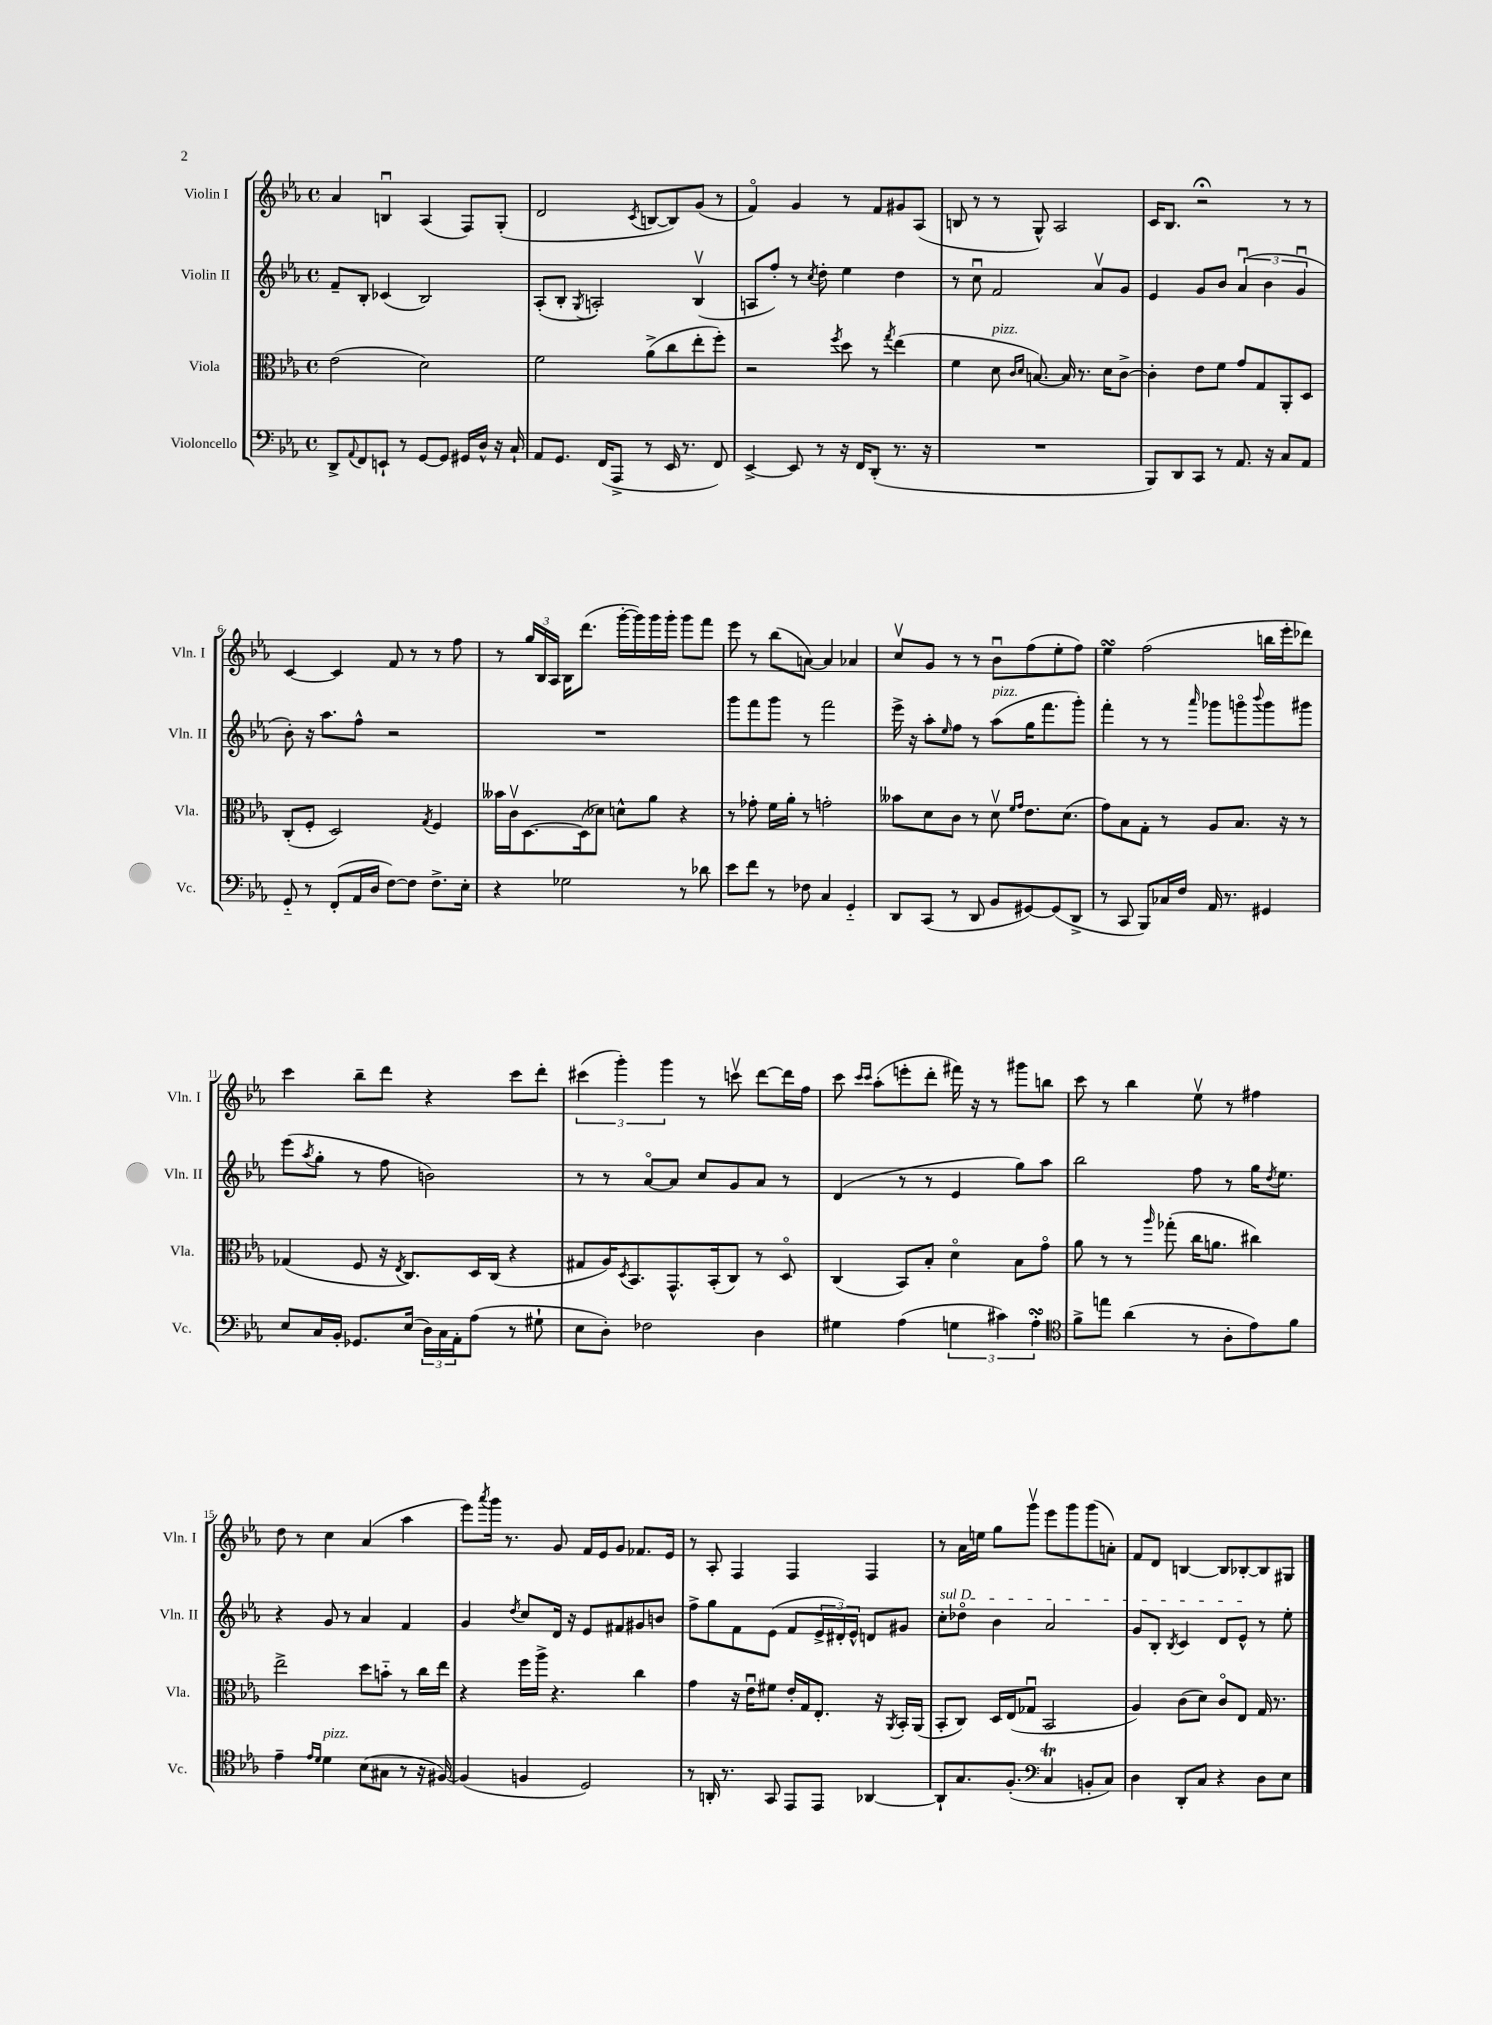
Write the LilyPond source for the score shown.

<<
\new StaffGroup <<
\new Staff = "s0" \with { instrumentName = "Violin I" shortInstrumentName = "Vln. I" } {
    \clef treble \key ees \major \defaultTimeSignature \time 4/4
    aes'4 b4\downbow aes4( f8) g8-.( |
    d'2 \acciaccatura { c'8 } b8~ b8) g'8( r8 |
    f'4\flageolet) g'4 r8 f'8 gis'8 aes8( |
    b8 r8 r8 g8-^) aes2 |
    c'16 bes8. r2\fermata r8 r8 |
    c'4~ c'4 f'8 r8 r8 f''8 |
    r8 \tuplet 3/2 { g''16 bes16 aes16 } bes16 d'''8.( g'''16~-. g'''16) g'''16 g'''16-. g'''8 f'''8 |
    ees'''8 r8 bes''8( a'8~) a'4 aes'4 |
    c''8\upbow g'8 r8 r8 bes'8\downbow f''8( ees''8-. f''8) |
    ees''4\turn f''2( b''16 ees'''16-. des'''8) |
    c'''4 bes''8-- d'''8 r4 c'''8 d'''8-. |
    \tuplet 3/2 { cis'''4( g'''4-.) g'''4 } r8 c'''8\upbow d'''8~ d'''16 f''16 |
    c'''8 \grace { c'''16 c'''16 } aes''8-.( e'''8-. d'''8-. fis'''16) r16 r8 gis'''8 b''8 |
    c'''8 r8 bes''4 ees''8\upbow r8 fis''4 |
    d''8 r8 c''4 aes'4( aes''4 |
    ees'''8) \acciaccatura { aes'''8 } g'''16 r8. g'8 f'16 ees'16 g'8 fes'8. ees'16 |
    r8 aes8-. f4 f4 f4 |
    r8 aes'16 e''16 g''8 g'''8\upbow ees'''8 g'''8 g'''8( a'8-.) |
    f'8 d'8 b4~ b8 bes8~-. bes8 gis8 \bar "|." |
}
\new Staff = "s1" \with { instrumentName = "Violin II" shortInstrumentName = "Vln. II" } {
    \clef treble \key ees \major \defaultTimeSignature \time 4/4
    f'8-- bes8-. ces'4( bes2) |
    aes8-.( bes8-. \acciaccatura { g8 } a2-.) bes4\upbow( |
    a8 f''8-.) r8 \acciaccatura { c''8 } d''8-. ees''4 d''4 |
    r8 c''8\downbow f'2 aes'8\upbow g'8 |
    ees'4 g'8 bes'8 \tuplet 3/2 { aes'4\downbow( bes'4 g'4\downbow } |
    bes'8-.) r16 aes''8. f''8-^ r2 |
    R1 |
    g'''8 f'''8 g'''8 r8 f'''2 |
    ees'''16-> r16 aes''8-. \grace { ees''16 } f''8 r8 aes''8^\markup { \italic "pizz." }( g''16 f'''8. g'''8-.) |
    f'''4-. r8 r8 \grace { aes'''16 } ges'''8 g'''8\flageolet \appoggiatura { bes'''8 } g'''8 gis'''8 |
    ees'''8( \acciaccatura { aes''8 } g''8-. r8 f''8 b'2) |
    r8 r8 aes'8~\flageolet aes'8 c''8 g'8 aes'8 r8 |
    d'4( r8 r8 ees'4 g''8) aes''8 |
    bes''2 f''8 r8 g''16 \acciaccatura { d''8 } ees''8. |
    r4 g'8 r8 aes'4 f'4 |
    g'4 \acciaccatura { d''8 } c''8 d'16 r16 ees'8 fis'8 gis'8 b'8 |
    f''8-> g''8 f'8 ees'8( f'8 \tuplet 3/2 { ees'16-> dis'16-.) ees'16-^ } d'8 gis'8 |
    \once \override TextSpanner.bound-details.left.text = \markup { \italic "sul D" } c''8-.\startTextSpan des''8\flageolet bes'4 aes'2 |
    g'8 bes8-. \acciaccatura { bes8 } c'4 d'8 ees'8-^\stopTextSpan r8 ees''8-. \bar "|." |
}
\new Staff = "s2" \with { instrumentName = "Viola" shortInstrumentName = "Vla." } {
    \clef alto \key ees \major \defaultTimeSignature \time 4/4
    ees'2( d'2) |
    f'2 aes'8->( c''8 ees''8-. f''8-.) |
    r2 \acciaccatura { f''8 } d''8 r8 \acciaccatura { g''8 } ees''4( |
    f'4 d'8^\markup { \italic "pizz." } \grace { c'16 d'16 } b8.~) b16 r8. d'16 c'8~-> |
    c'4-. ees'8 f'8 g'8 g8 aes,8-. d8 |
    c8-.( f8-. d2) \acciaccatura { g8 } f4 |
    beses'16 c'16\upbow d8.~ d16( des'8) d'8-^ aes'8 r4 |
    r8 ges'8-. f'16 aes'16-. r8 g'2-. |
    beses'8 d'8 c'8 r8 d'8\upbow \grace { f'16 g'16 } ees'8. d'8.( |
    g'8) bes8 g8-. r8 aes8 bes8. r16 r8 |
    ges4( f8 r16 \acciaccatura { ees8 } c8.) d16 c16( r4 |
    gis8 aes16) \acciaccatura { d8 } bes,8. g,8.-^ bes,16-.( c8) r8 d8\flageolet |
    c4( bes,8) bes8-. d'4\flageolet bes8 g'8\flageolet |
    aes'8 r8 r8 \grace { aes''16 } ges''8-.( c''16 a'8. cis''4) |
    ees''2-> d''8 b'8-_ r8 c''16 ees''16 |
    r4 f''16 aes''16-> r4. c''4 |
    g'4 r16 ees'16\downbow fis'8 ees'16-. g16 ees8.-. r16 \acciaccatura { aes,8 } bes,16-. aes,16( |
    bes,8-. c8) d16 ees16( ges8\downbow bes,2 |
    aes4) c'8( d'8) c'8\flageolet ees8 g16 r8. \bar "|." |
}
\new Staff = "s3" \with { instrumentName = "Violoncello" shortInstrumentName = "Vc." } {
    \clef bass \key ees \major \defaultTimeSignature \time 4/4
    d,8-> \appoggiatura { aes,8 } f,8 e,8-! r8 g,8~ g,8 gis,16 d16-^ r16 c16-! |
    aes,8 g,8. f,16( aes,,8-> r8 ees,16 r8. f,8) |
    ees,4~-> ees,8 r8 r16 f,16 d,8-.( r8. r16 |
    R1 |
    bes,,8) d,8 c,8 r8 aes,8. r16 c8 aes,8 |
    g,8-_ r8 f,8-.( aes,16 d16 f8~) f8 f8.-> ees16-. |
    r4 ges2 r8 des'8 |
    ees'8 f'8 r8 fes8 c4 g,4-_ |
    d,8 c,8( r8 d,8 bes,8 gis,8~) gis,8( d,8-> |
    r8 c,8 bes,,8) ces16 f16 aes,16 r8. gis,4 |
    ees8 c16 bes,16-. ges,8. ees16( \tuplet 3/2 { d16) c16 aes,16-. } aes8( r8 gis8-! |
    ees8 d8-.) fes2 d4 |
    gis4 aes4( \tuplet 3/2 { g4 cis'4) aes4-.\turn } |
    \clef tenor f'8-> e''8 aes'4( r8 aes8-. ees'8) f'8 |
    ees'4-- \grace { ees'16 d'16 } d'4^\markup { \italic "pizz." } bes8( gis8 r8 r16 fis16~) |
    fis4( f4 d2) |
    r8 a,16-. r8. g,8 ees,8 ees,8 aes,4~ |
    aes,8-! g8. f8.-.( \clef bass c4\trill b,8-. c8) |
    d4 d,8-. c8 r4 d8 ees8 \bar "|." |
}
>>
>>
